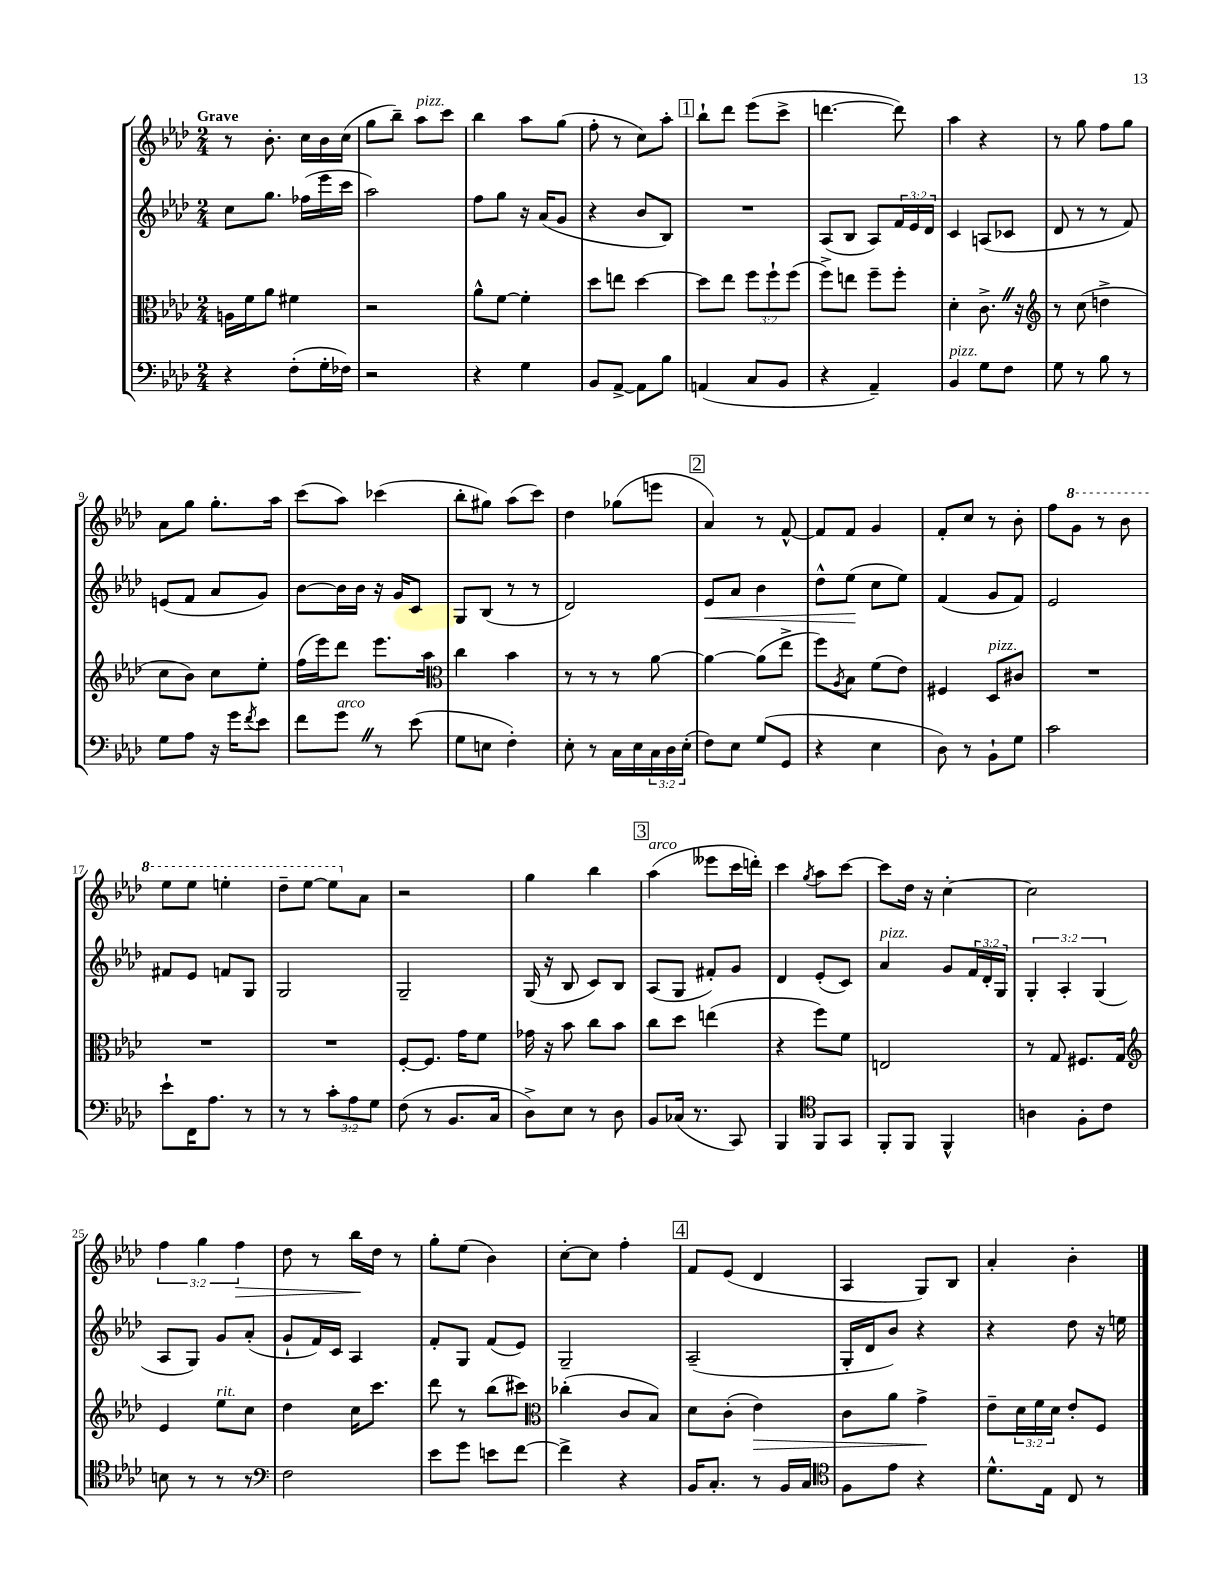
<<
\new StaffGroup <<
\new Staff = "s0" {
    \clef treble \key aes \major \numericTimeSignature \time 2/4 \override Staff.TupletNumber.text = #tuplet-number::calc-fraction-text \tempo "Grave"
    r8 bes'8.-. c''16 bes'16 c''16( |
    g''8 bes''8--) aes''8^\markup { \italic "pizz." } c'''8 |
    bes''4 aes''8 g''8( |
    f''8-. r8 c''8) aes''8-. |
    \mark \markup { \box "1" } bes''8-! des'''8 ees'''8( c'''8-> |
    d'''4.~ d'''8) |
    aes''4 r4 |
    r8 g''8 f''8 g''8 |
    aes'8 g''8 g''8.-. aes''16 |
    c'''8( aes''8) ces'''4( |
    bes''8-. gis''8) aes''8( c'''8) |
    des''4 ges''8( e'''8 |
    \mark \markup { \box "2" } aes'4) r8 f'8~-^ |
    f'8 f'8 g'4 |
    f'8-. c''8 r8 bes'8-. |
    f''8 \ottava #1 g''8 r8 bes''8 |
    ees'''8 ees'''8 e'''4-. |
    des'''8-- ees'''8~ ees'''8 \ottava #0 aes'8 |
    r2 |
    g''4 bes''4 |
    \mark \markup { \box "3" } aes''4^\markup { \italic "arco" }( eeses'''8 c'''16 d'''16-.) |
    c'''4 \acciaccatura { g''8 } aes''8 c'''8~ |
    c'''8 des''16 r16 c''4~-. |
    c''2 |
    \tuplet 3/2 { f''4 g''4 f''4\> } |
    des''8 r8 bes''16\! des''16 r8 |
    g''8-. ees''8( bes'4) |
    c''8~-. c''8 f''4-. |
    \mark \markup { \box "4" } f'8 ees'8( des'4 |
    aes4 g8) bes8 |
    aes'4-. bes'4-. \bar "|." |
}
\new Staff = "s1" {
    \clef treble \key aes \major \numericTimeSignature \time 2/4 \override Staff.TupletNumber.text = #tuplet-number::calc-fraction-text
    c''8 g''8. fes''16( ees'''16 c'''16 |
    aes''2) |
    f''8 g''8 r16 aes'16( g'8 |
    r4 bes'8 bes8) |
    \mark \markup { \box "1" } R2 |
    aes8( bes8 aes8) \tuplet 3/2 { f'16 ees'16 des'16 } |
    c'4 a8( ces'8 |
    des'8 r8 r8 f'8) |
    e'8( f'8 aes'8 g'8) |
    bes'8~ bes'16 bes'16 r16 g'16 c'8 |
    g8 bes8( r8 r8 |
    des'2) |
    \mark \markup { \box "2" } ees'8\< aes'8 bes'4 |
    des''8-^ ees''8\!( c''8 ees''8) |
    f'4( g'8 f'8) |
    ees'2 |
    fis'8 ees'8 f'8 g8 |
    g2 |
    g2-- |
    g16( r16 bes8 c'8) bes8 |
    \mark \markup { \box "3" } aes8( g8 fis'8-.) g'8 |
    des'4 ees'8-.( c'8) |
    aes'4^\markup { \italic "pizz." } g'8 \tuplet 3/2 { f'16 des'16-. g16 } |
    \tuplet 3/2 { g4-. aes4-. g4( } |
    aes8 g8) g'8 aes'8-.( |
    g'8-! f'16) c'16 aes4 |
    f'8-. g8 f'8( ees'8) |
    g2-- |
    \mark \markup { \box "4" } aes2--( |
    g16-. des'16 bes'8) r4 |
    r4 des''8 r16 e''16 \bar "|." |
}
\new Staff = "s2" {
    \clef alto \key aes \major \numericTimeSignature \time 2/4 \override Staff.TupletNumber.text = #tuplet-number::calc-fraction-text
    a16 f'16 aes'8 fis'4 |
    r2 |
    aes'8-^ f'8~ f'4-. |
    des''8 e''8 des''4~ |
    \mark \markup { \box "1" } des''8 ees''8 \tuplet 3/2 { f''8 f''8-! f''8( } |
    f''8->) e''8 f''8-- f''8-. |
    des'4-. c'8.-> \once \override BreathingSign.text = \markup { \musicglyph "scripts.caesura.straight" } \breathe r16 |
    \clef treble r8 c''8( d''4-> |
    c''8 bes'8) c''8 ees''8-. |
    f''16( ees'''16) des'''8 ees'''8. aes''16 |
    \clef alto c''4 bes'4 |
    r8 r8 r8 aes'8~ |
    \mark \markup { \box "2" } aes'4~ aes'8( ees''8-> |
    f''8) \acciaccatura { aes8 } bes8 f'8( ees'8) |
    fis4 des8^\markup { \italic "pizz." } cis'8 |
    R2 |
    R2 |
    R2 |
    f8~-. f8. g'16 f'8 |
    ges'16 r16 bes'8 c''8 bes'8 |
    \mark \markup { \box "3" } c''8 des''8 e''4( |
    r4 f''8) f'8 |
    e2 |
    r8 g8 fis8. g16 |
    \clef treble ees'4 ees''8^\markup { \italic "rit." } c''8 |
    des''4 c''16 c'''8. |
    des'''8 r8 bes''8( cis'''8) |
    \clef alto ces''4-.( c'8 bes8) |
    \mark \markup { \box "4" } des'8 c'8-.( ees'4\>) |
    c'8 aes'8 g'4->\! |
    ees'8-- \tuplet 3/2 { des'16 f'16 des'16 } ees'8-. f8 \bar "|." |
}
\new Staff = "s3" {
    \clef bass \key aes \major \numericTimeSignature \time 2/4 \override Staff.TupletNumber.text = #tuplet-number::calc-fraction-text
    r4 f8-.( g16-. fes16) |
    r2 |
    r4 g4 |
    bes,8 aes,8~-> aes,8 bes8 |
    \mark \markup { \box "1" } a,4( c8 bes,8 |
    r4 aes,4--) |
    bes,4^\markup { \italic "pizz." } g8 f8 |
    g8 r8 bes8 r8 |
    g8 aes8 r16 g'16 \acciaccatura { f'8 } ees'8 |
    f'8 g'8^\markup { \italic "arco" } \once \override BreathingSign.text = \markup { \musicglyph "scripts.caesura.straight" } \breathe r8 ees'8( |
    g8 e8 f4-.) |
    ees8-. r8 c16 ees16 \tuplet 3/2 { c16 des16 ees16-.( } |
    \mark \markup { \box "2" } f8) ees8 g8( g,8 |
    r4 ees4 |
    des8) r8 bes,8-! g8 |
    c'2 |
    ees'8-! f,16 aes8. r8 |
    r8 r8 \tuplet 3/2 { c'8-. aes8 g8 } |
    f8( r8 bes,8. c16 |
    des8->) ees8 r8 des8 |
    \mark \markup { \box "3" } bes,8 ces16( r8. c,8) |
    bes,,4 \clef tenor f,8 g,8 |
    f,8-. f,8 f,4-^ |
    a4 f8-. c'8 |
    b8 r8 r8 r8 |
    \clef bass f2 |
    ees'8 g'8 e'8 f'8~ |
    f'4-> r4 |
    \mark \markup { \box "4" } bes,16 c8.-. r8 bes,16 c16 |
    \clef tenor f8 ees'8 r4 |
    des'8.-^ ees16 c8 r8 \bar "|." |
}
>>
>>
